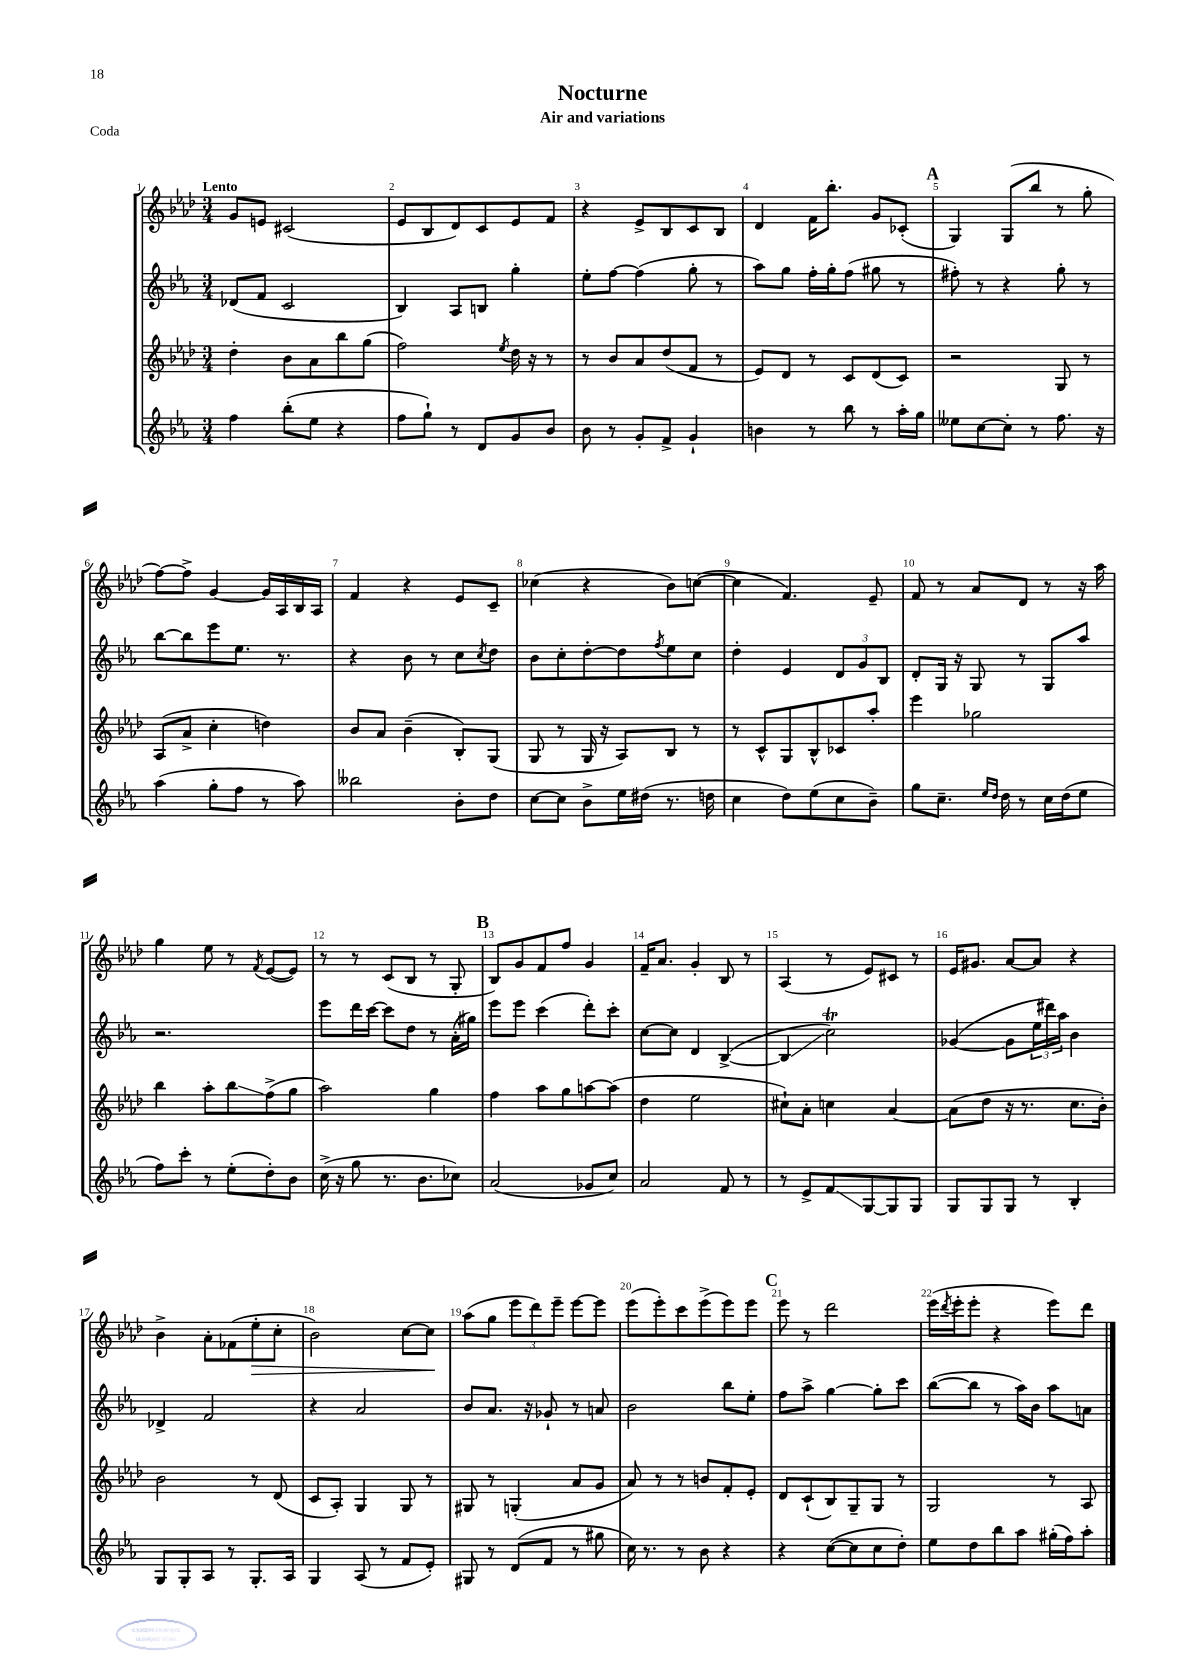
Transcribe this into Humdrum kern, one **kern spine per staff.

**kern	**kern	**kern	**kern
*staff4	*staff3	*staff2	*staff1
*clefG2	*clefG2	*clefG2	*clefG2
*k[b-e-a-]	*k[b-e-a-d-]	*k[b-e-a-]	*k[b-e-a-d-]
*M3/4	*M3/4	*M3/4	*M3/4
4ff\	4dd-'\	(8d-/L	8g/L
.	.	8f/J	8e/J
(8bb-'\L	8b-\L	2c/	(2c#/
8ee-\J	8a-\	.	.
4r	8bb-\	.	.
.	(8gg\J	.	.
=	=	=	=
8ff\L	2ff\)	4B-/)	8e-/L
8gg`\J)	.	.	8B-/
8r	.	8A-/L	8d-/)
8d/L	.	8B/J	8c/
.	8qee-/	.	.
8g/	16dd-\	4gg'\	8e-/
.	16r	.	.
8b-/J	8r	.	8f/J
=	=	=	=
8b-\	8r	8ee-'\L	4r
8r	8b-/L	[8ff\J	.
8g'/L	8a-/	(4ff\]	8e-^/L
8f^/J	(8dd-/	.	8B-/
4g`/	8f/J	8gg'\	8c/
.	8r	8r	8B-/J
=	=	=	=
4b\	8e-/L)	8aa-\L)	4d-/
.	8d-/J	8gg\J	.
8r	8r	16ff'\LL	16f\LK
.	.	16gg'\J	8.bb-'\J
8bb-\	8c/L	(8ff\J	.
8r	(8d-/	8gg#\	8g/L
16aa-'\LL	8c/J)	8r	(8c-'/J
16gg\JJ	.	.	.
=	=	=	=
8ee--\L	2r	8ff#'\)	4G/)
[8cc\	.	8r	.
8cc'\]J	.	4r	(8G/L
8r	.	.	8bb-/J
8.ff\	8G/	8gg'\	8r
.	8r	8r	8gg'\
16r	.	.	.
=	=	=	=
(4aa-\	(8A-/L	[8bb-\L	[8ff\L)
.	8a-^/J	8bb-\]	8ff^\]J
8gg'\L	4cc'\	8eee-\	[4g/
8ff\J	.	8.ee-\J	.
8r	4dd\)	.	16g/]LL
.	.	8.r	16A-/
8aa-\)	.	.	16B-/
.	.	.	16A-/JJ
=	=	=	=
2bb--\	8b-/L	4r	4f/
.	8a-/J	.	.
.	(4b-~\	8b-\	4r
.	.	8r	.
8b-'\L	8B-'/L)	8cc\L	8e-/L
.	.	8qcc/	.
8dd\J	(8G/J	8dd\J	8c~/J
=	=	=	=
[8cc\L	8G/	8b-\L	(4cc-\
8cc\]J	8r	8cc'\	.
8b-^\L	16G/	[8dd'\	4r
.	16r	.	.
16ee-\L	8A-/L)	8dd\]	.
(16dd#\JJ	.	.	.
.	.	8qff/	.
8.r	8B-/J	8ee-\	8b-\L)
.	8r	8cc\J	([8cc\J
16dd\	.	.	.
=	=	=	=
4cc\	8r	4dd'\	4cc\]
.	8c^^/L	.	.
8dd\L)	8G/	4e-/	4.f/)
(8ee-\	8B-^^/	.	.
8cc\	8c-/	12d/L	.
.	.	12g/	.
8b-~\J)	8aa-'/J	.	8e-~/
.	.	12B-/J	.
=	=	=	=
8gg\L	4eee-\	8d'/L	8f/
8.cc~\J	.	16G/Jk	8r
.	.	16r	.
.	2gg-\	8G/	8a-/L
16qqee-/LL	.	.	.
16qqdd/JJ	.	.	.
16dd\	.	.	.
8r	.	8r	8d-/J
16cc\LL	.	8G/L	8r
(16dd\J	.	.	.
8ee-\J	.	8aa-/J	16r
.	.	.	16aa-\
=	=	=	=
8ff\L)	4bb-\	2.r	4gg\
8ccc'\J	.	.	.
8r	8aa-'\L	.	8ee-\
(8ee-'\L	8bb-\	.	8r
.	.	.	8qf/
8dd'\)	(8ff^\	.	([8e-/L
8b-\J	8gg\J	.	8e-/]J)
=	=	=	=
(16cc^\	2aa-\)	8eee-\L	8r
16r	.	.	.
8gg\	.	16ddd\L	8r
.	.	[16ccc\JJ	.
8.r	.	8ccc\]L	(8c/L
.	.	8dd\J	8B-/J
8.b-\L	.	.	.
.	4gg\	8r	8r
8cc-\J)	.	(16a-'\LL	8G'/
.	.	16gg#\JJ)	.
=	=	=	=
(2a-/	4ff\	8eee-\L	8B-/L)
.	.	8eee-\J	8g/
.	8aa-\L	(4ccc\	8f/
.	8gg\	.	8ff/J
8g-/L	[8aa\	8ddd'\L)	4g/
8cc/J)	(8aa\]J	8ccc'\J	.
=	=	=	=
2a-/	4dd-\	[8cc\L	16f~/LK
.	.	.	8.a-/J
.	.	8cc\]J	.
.	2ee-\	4d/	4g'/
8f/	.	([4B-^/	8B-/
8r	.	.	8r
=	=	=	=
8r	8cc#`\L)	4B-/]	(4A-/
8e-^/L	8a-'\J	.	.
8f/	4cc\	2cc\)	8r
[8G/	.	.	8e-/L)
8G/]	[4a-/	.	8c#/J
8G/J	.	.	8r
=	=	=	=
8G/L	(8a-\]L	([4g-/	16e-/LK
.	.	.	8.g#/J
8G/	8dd-\J	.	.
8G/J	16r	8g-\]L	[8a-/L
.	8.r	.	.
8r	.	24ee-\L	8a-/]J
.	.	24ddd#\)	.
.	.	24aa-\JJ	.
4B-'/	8.cc\L	4b-\	4r
.	16b-'\Jk)	.	.
=	=	=	=
8G/L	2b-\	4d-^/	4b-^\
8G'/	.	.	.
8A-/J	.	2f/	8a-'\L
8r	.	.	(8f-\
8.G'/L	8r	.	8ee-'\
.	(8d-/	.	8cc'\J
16A-/Jk	.	.	.
=	=	=	=
4G/	8c/L	4r	2b-\)
.	8A-'/J)	.	.
(8A-/	4G/	2a-/	.
8r	.	.	.
8f/L	8G/	.	[8cc\L
8e-'/J)	8r	.	8cc\]J
=	=	=	=
8G#/	8G#/	8b-/L	(8aa-\L
8r	8r	8.a-/J	8gg\J
(8d/L	(4G'/	.	12eee-\L
.	.	16r	.
.	.	.	12ddd-\)
8f/J	.	8g-`/	.
.	.	.	12eee-~\J
8r	8a-/L	8r	[8eee-\L
8gg#\	8g/J	8a/	8eee-\]J
=	=	=	=
16cc\)	8a-/)	2b-\	(8eee-\L
8.r	.	.	.
.	8r	.	8eee-'\)
8r	8r	.	8ccc\
8b-\	8b/L	.	(8eee-^\
4r	8f'/	8bb-\L	8eee-\)
.	8e-'/J	8ee-'\J	8eee-\J
=	=	=	=
4r	8d-/L	8ff\L	8eee-\
.	(8c`/	8aa-^\J	8r
([8cc\L	8B-/)	[4gg\	2ddd-\
8cc\]	8G~/	.	.
8cc\	8G/J	8gg'\]L	.
8dd'\J)	8r	8ccc\J	.
=	=	=	=
8ee-\L	2G/	([8bb-\L	(16eee-\LL
.	.	.	8qddd-/
.	.	.	16eee-'\J
8dd\	.	8bb-\]J	8eee-'\J
8bb-\	.	8r	4r
8aa-\J	.	16aa-\LL)	.
.	.	16b-\JJ	.
(16gg#'\LL	8r	8aa-\L	8eee-\L)
16ff\J)	.	.	.
8aa-'\J	8A-/	8a\J	8ddd-\J
==	==	==	==
*-	*-	*-	*-
